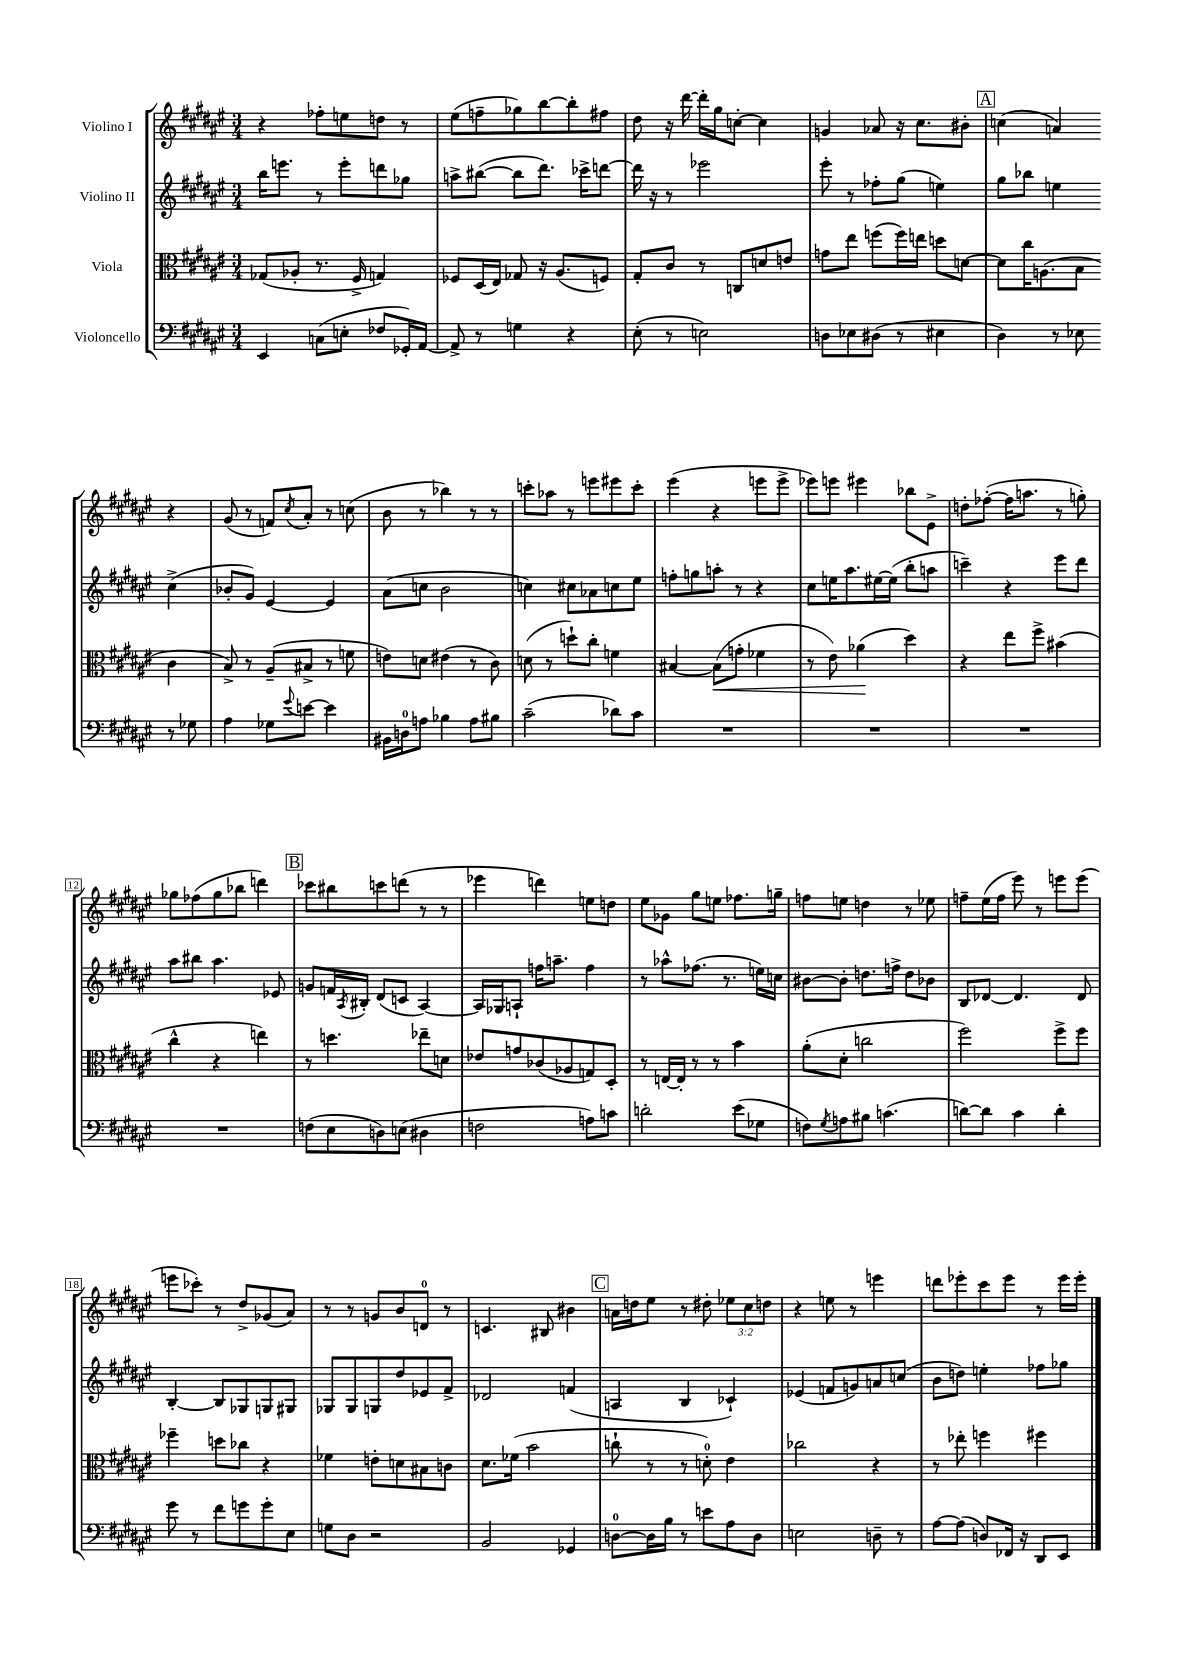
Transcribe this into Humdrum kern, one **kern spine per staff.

**kern	**kern	**dynam	**kern	**kern
*part4	*part3	*part3	*part2	*part1
*staff4	*staff3	*staff3	*staff2	*staff1
*I"Violoncello	*I"Viola	*	*I"Violino II	*I"Violino I
*clefF4	*clefC3	*	*clefG2	*clefG2
*k[f#c#g#d#a#e#]	*k[f#c#g#d#a#e#]	*	*k[f#c#g#d#a#e#]	*k[f#c#g#d#a#e#]
*M3/4	*M3/4	*	*M3/4	*M3/4
=1	=1	=1	=1	=1
4EE#/	(8G-X/L	.	16bb\KL	4r
.	.	.	8.eeen\J	.
.	8A-X'/J	.	.	.
(8Cn\L	8.r	.	8r	8ff-X'\L
8En'\J	.	.	8eee'\L	8een\
.	16F#^/	.	.	.
8F-X/L	4Gn/)	.	8dddn\	8ddn\J
16GG-X'/L)	.	.	8gg-X\J	8r
[16AA#/JJ	.	.	.	.
=2	=2	=2	=2	=2
8AA#^/]	8F-X/L	.	8aan^\L	(8ee#\L
8r	(16D#/L	.	([8bb#X\J	8ffn~\
.	16E#/JJ)	.	.	.
4Gn\	8G-X/	.	8bb#\L]	8gg-X\)
.	16r	.	8.ddd#\J)	[8bb\
.	(8.A#/L	.	.	.
4r	.	.	.	8bb'\]
.	.	.	16ccc-X^\KL	.
.	8Fn/J)	.	[8dddn\J	8ff#X\J
=3	=3	=3	=3	=3
(8E#'\	8G#'/L	.	16ddd\]	8dd#\
.	.	.	16r	.
8r	8c#/J	.	8r	16r
.	.	.	.	[16ddd#\
2En\)	8r	.	2eee-X\	16ddd#'\LL]
.	.	.	.	16gg#\J
.	8Cn/L	.	.	[8ccn'\J
.	8dn/	.	.	4cc\]
.	8en/J	.	.	.
=4	=4	=4	=4	=4
8Dn\L	8gn\L	.	8eee#'\	4gn/
8E-X\	8ee#\J	.	8r	.
(8D#X\J	(8ffn\L	.	8ff-X'\L	8a-X/
8r	16ff\L)	.	(8gg#\J	16r
.	16een\JJ	.	.	8.cc#\L
4E#X\	8ddn\L	.	4een\)	.
.	[8dn\J	.	.	8b#X'\J
!!LO:REH:place=s1:t=A
=5	=5	=5	=5	=5
4D#\)	8d\L]	.	8gg#\L	(4ccn\
.	16cc#\K	.	8bb-X\J	.
.	(8.An\	.	.	.
8r	.	.	4een\	4an/)
8E-X\	8B\J	.	.	.
8r	4c#\	.	(4cc#^\	4r
8G-X\	.	.	.	.
!!LO:LB:g=z
=6	=6	=6	=6	=6
4A#\	8B^/)	.	8b-X'/L	(8g#/
.	8r	.	8g#/J)	8r
8G-X\L	(8A#~/L	.	[4e#/	8fn/L)
8qqg#/	.	.	.	8qcc#/
[8en\J	8B#X^/J	.	.	8a#'/J
4e\]	8r	.	4e#/]	8r
.	8fn\	.	.	(8ccn\
=7	=7	=7	=7	=7
16BB#X\LL	8en\L)	.	(8a#\L	8b\
16Dn\J	.	.	.	.
8An\J	8dn\J	.	8ccn\J	8r
4B-X\	(4e#X\	.	2b\	4bb-X\)
8A\L	8r	.	.	8r
8B#X\J	8c#\)	.	.	8r
=8	=8	=8	=8	=8
(2c#~\	(8dn\	.	4ccn\)	8cccn'\L
.	8r	.	.	8aa-X\J
.	8ddn`\L)	.	8cc#X\L	8r
.	8cc#'\J	.	8a-X\	8eeen\L
8d-X\L)	4fn\	.	8ccn\	8eee#X\
8c#\J	.	.	8ee#\J	8ccc'\J
=9	=9	=9	=9	=9
2.r	[4B#X/	.	8ffn'\L	(4eee#\
.	.	.	8ggn\	.
!	!	!LO:HP:b	!	!
.	(8B#\L]	<	8aan'\J	4r
.	8gn'\J	.	8r	.
.	4f-X\	.	4r	8eeen\L
.	.	.	.	8eee^\J
=10	=10	=10	=10	=10
2.r	8r	.	8cc#\L	8eee-X\L)
.	8e#\)	.	16een\K	8eeen\J
.	.	.	8.aa#\	.
.	(4a-X\	.	.	4eee#X\
.	.	.	[16ee#X\L	.
.	.	.	(16ee#\JJ]	.
.	4dd#\)	[	8bb'\L	8bb-X\L
.	.	.	8aan\J	8e#^\J
=11	=11	=11	=11	=11
2.r	4r	.	4cccn~\)	8ddn'\L
.	.	.	.	([8ff-X'\J
.	8ee#\L	.	4r	16ff-\KL]
.	.	.	.	8.aan\J
.	8ff#^\J	.	.	.
.	(4b#X\	.	8eee#\L	8r
.	.	.	8ddd#\J	8ggn'\)
!!LO:LB:g=z
=12	=12	=12	=12	=12
2.r	4cc#^^\	.	8aa#\L	8gg-X\L
.	.	.	8bb#X\J	(8ff-X\
.	4r	.	4.aa#\	8gg-\
.	.	.	.	8bb-X\J
.	4een\)	.	.	4dddn\)
.	.	.	8e-X/	.
!!LO:REH:place=s1:t=B
=13	=13	=13	=13	=13
(8Fn\L	8r	.	8gn/L	8ccc-X\L
8E#\	4.ddn\	.	16fn/L	8bb#X\
.	.	.	8qA#/	.
.	.	.	16B#X'/JJ	.
8Dn\)	.	.	(8d#/L	8cccn\
(8En\J	.	.	8cn/J	(8dddn\J
4D#X\	8ee-X~\L	.	[4A#/)	8r
.	8dn\J	.	.	8r
=14	=14	=14	=14	=14
2Fn\	8e-X/L	.	16A#/LL]	4eee-X\
.	.	.	16G-X/J	.
.	8gn/	.	8An`/J	.
.	(8c-X/	.	16ffn\KL	4dddn\)
.	.	.	8.aan~\J	.
.	8A-X/	.	.	.
8An\L)	8Gn/)	.	4ff\	8een\L
8cn\J	8D#'/J	.	.	8ddn\J
=15	=15	=15	=15	=15
2dn'\	8r	.	8r	8ee#\L
.	[16En/LL	.	8aa-X^^\L	8g-X\J
.	16E'/JJ]	.	.	.
.	8r	.	(8.ff-X\J	8gg#\L
.	8r	.	.	8een\J
.	.	.	8.r	.
(8e#\L	4b\	.	.	8.ff-X\L
8G-X\J	.	.	16een\LL)	.
.	.	.	16ccn\JJ	16ggn~\Jk
=16	=16	=16	=16	=16
8Fn\L)	(8a#'\L	.	[8b#X\L	8ffn\L
8qG#/	.	.	.	.
8An\	8d#'\J	.	8b#'\J]	8een\J
8B#X\J	2ccn\	.	8.ddn\L	4ddn\
(4.cn\	.	.	.	.
.	.	.	16ffn^\Jk	.
.	.	.	8dd\L	8r
.	.	.	8b-X\J	8ee-X\
=17	=17	=17	=17	=17
[8dn\L)	2ff#\)	.	8B/L	8ffn~\L
8d\J]	.	.	[8d-X/J	(16ee#\L
.	.	.	.	16ff\JJ
4c#\	.	.	4.d-/]	8eee#\)
.	.	.	.	8r
4d'\	8ff#^\L	.	.	8eeen\L
.	8ff#\J	.	8d-/	(8eee\J
!!LO:LB:g=z
=18	=18	=18	=18	=18
8g#\	4ff-X~\	.	[4B'/	8eeen\L
8r	.	.	.	8ccc-X'\J)
8f#\L	8ddn\L	.	8B/L]	8r
8gn\	8cc-X\J	.	8G-X/	8dd#^/L
8g'\	4r	.	8Gn/	(8g-X/
8E#\J	.	.	8G#X/J	8a#/J)
=19	=19	=19	=19	=19
8Gn\L	4f-X\	.	8G-X/L	8r
8D#\J	.	.	8G-/	8r
2r	8en'\L	.	8Gn/	8gn/L
.	8dn\	.	8dd#/	8b/
.	8B#X\	.	8e-X/	8dn/J
.	8cn\J	.	8f#^/J	8r
=20	=20	=20	=20	=20
2BB/	8.d#\L	.	2d-X/	4.cn/
.	(16f-X\Jk	.	.	.
.	2b\	.	.	.
.	.	.	.	8B#X/
4GG-X/	.	.	(4fn/	4b#X\
!!LO:REH:place=s1:t=C
=21	=21	=21	=21	=21
[8Dn\L	8ccn`\	.	4An/	16an\LL
.	.	.	.	16ddn\J
16D\L]	8r	.	.	8ee#\J
16B\JJ	.	.	.	.
8r	8r	.	4B/	8r
8en\L	8dn'\)	.	.	8dd#X'\
8A#\	4e#\	.	4c-X`/)	12ee-X\L
.	.	.	.	12cc#\
8D\J	.	.	.	.
.	.	.	.	12ddn\J
=22	=22	=22	=22	=22
2En\	2cc-X\	.	(4e-X/	4r
.	.	.	8fn/L	8een\
.	.	.	8gn/)	8r
8Dn~\	4r	.	8an/	4eeen\
8r	.	.	(8ccn/J	.
=23	=23	=23	=23	=23
[8A#\L	8r	.	8b\L	8dddn\L
(8A#\J]	8ee-X'\	.	8ddn\J)	8eee-X'\
8Dn/L)	4ffn\	.	4een'\	8ccc#\
16FF-X/Jk	.	.	.	8eee-\J
16r	.	.	.	.
8DD#/L	4ff#X\	.	8ff-X\L	8r
8EE#/J	.	.	8gg-X\J	16eee-\LL
.	.	.	.	16eee-'\JJ
==	==	==	==	==
*-	*-	*-	*-	*-
